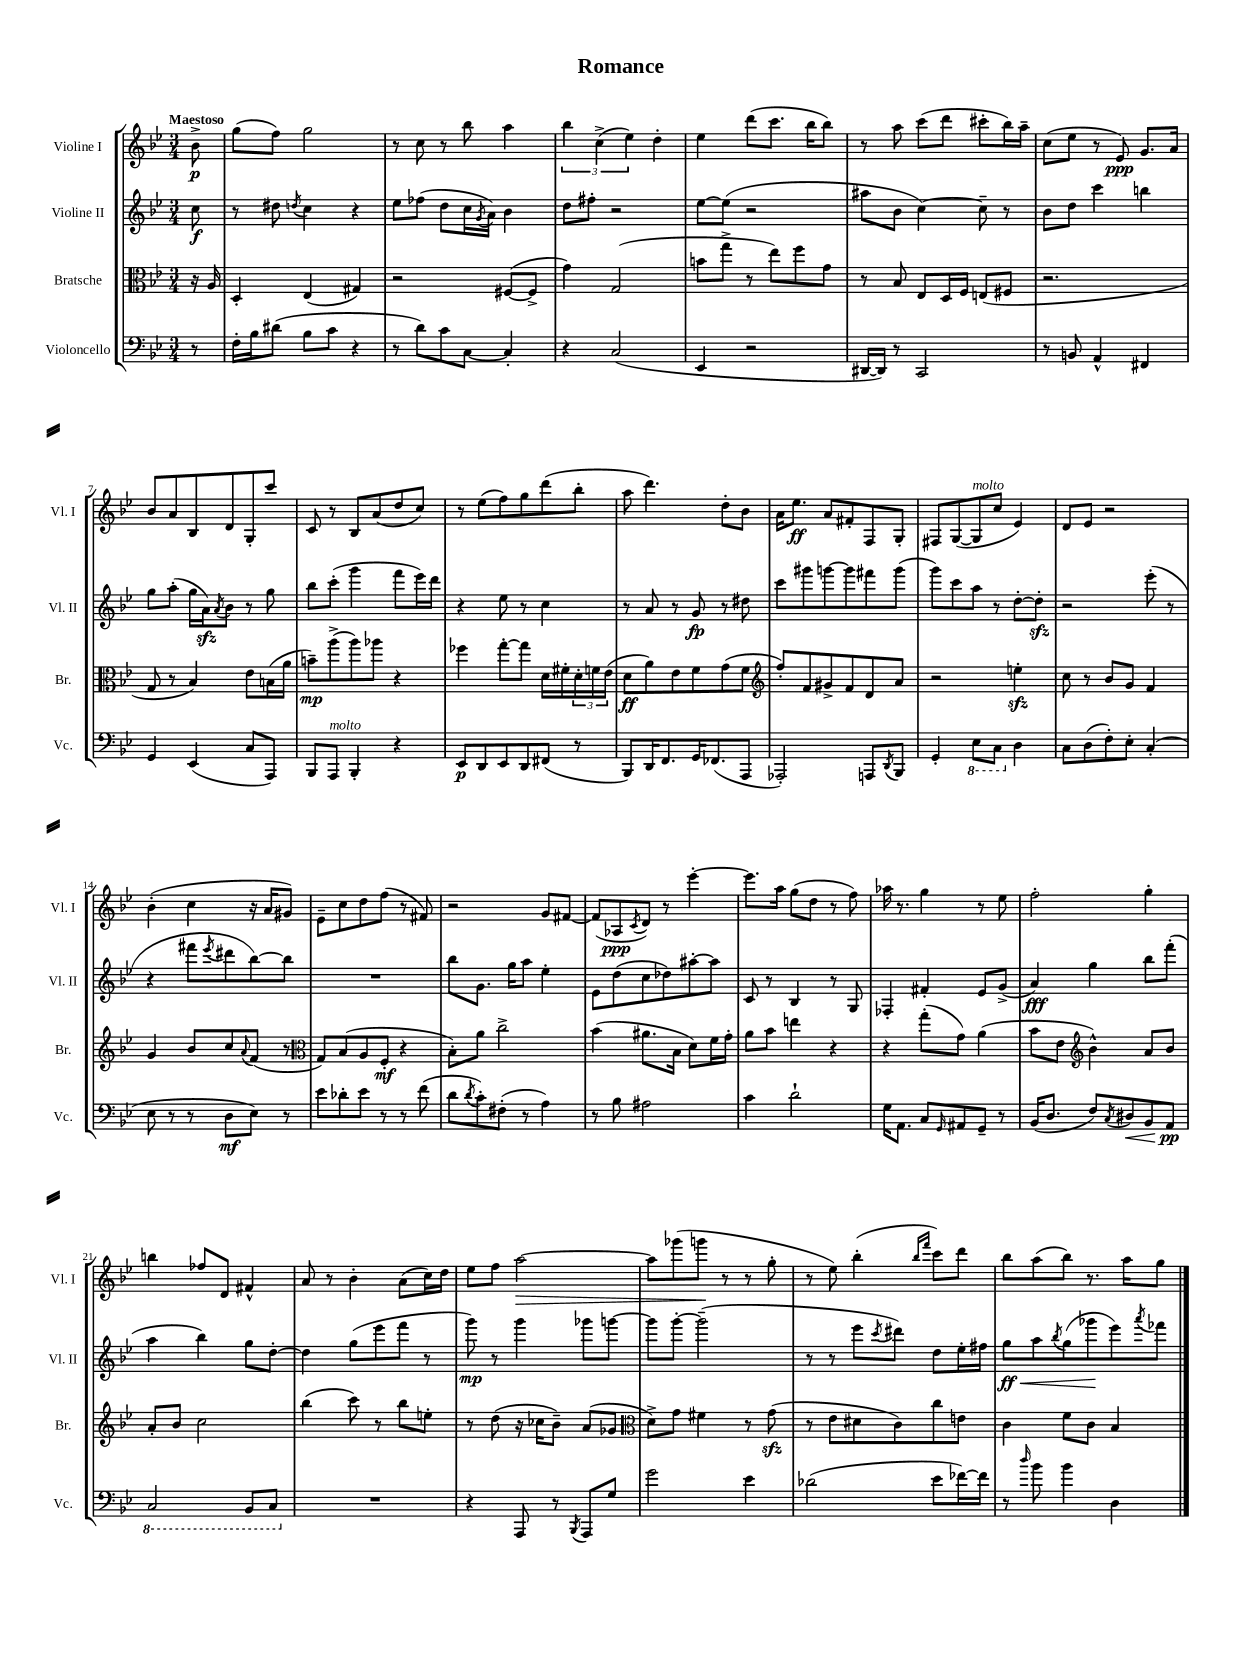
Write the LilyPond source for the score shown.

\header { title = "Romance" }
<<
\new StaffGroup <<
\new Staff = "s0" \with { instrumentName = "Violine I" shortInstrumentName = "Vl. I" } {
    \clef treble \key bes \major \numericTimeSignature \time 3/4 \partial 8 \tempo "Maestoso"
    bes'8->\p |
    g''8( f''8) g''2 |
    r8 c''8 r8 bes''8 a''4 |
    \tuplet 3/2 { bes''4 c''4->( ees''4) } d''4-. |
    ees''4 d'''8( c'''8. bes''16 bes''8) |
    r8 a''8 c'''8( d'''8 cis'''8-. bes''16) a''16-- |
    c''8( ees''8 r8 ees'8\ppp) g'8. a'16 |
    bes'8 a'8 bes8 d'8 g8-. c'''8 |
    c'8 r8 bes8 a'8( d''8 c''8) |
    r8 ees''8( f''8) g''8 d'''8( bes''8-. |
    a''8 d'''4.) d''8-. bes'8 |
    a'16 ees''8.\ff a'8 fis'8-. f8 g8-. |
    fis8 g8~( g8^\markup { \italic "molto" } c''8 ees'4) |
    d'8 ees'8 r2 |
    bes'4-.( c''4 r16 a'16 gis'8) |
    ees'8-- c''8 d''8 f''8( r8 fis'8) |
    r2 g'8 fis'8~ |
    fis'8( aes8\ppp \acciaccatura { c'8 } d'8) r8 ees'''4~-. |
    ees'''8. a''16 g''8( d''8 r8 f''8) |
    aes''16 r8. g''4 r8 ees''8 |
    f''2-. g''4-. |
    b''4 fes''8 d'8 fis'4-^ |
    a'8 r8 bes'4-. a'8( c''16) d''16 |
    ees''8 f''8 a''2~\> |
    a''8 ges'''8( g'''8\! r8 r8 g''8-. |
    r8 ees''8) bes''4-.( \grace { bes''16 f'''16 } c'''8) d'''8 |
    bes''8 a''8( bes''8) r8. a''16 g''8 \bar "|." |
}
\new Staff = "s1" \with { instrumentName = "Violine II" shortInstrumentName = "Vl. II" } {
    \clef treble \key bes \major \numericTimeSignature \time 3/4 \partial 8
    c''8\f |
    r8 dis''8 \acciaccatura { d''8 } c''4 r4 |
    ees''8 fes''8( d''8 c''16 \acciaccatura { g'8 } a'16) bes'4 |
    d''8 fis''8-. r2 |
    ees''8~ ees''8( r2 |
    ais''8 bes'8 c''4~) c''8-- r8 |
    bes'8 d''8 c'''4 b''4 |
    g''8 a''8-.( g''16 a'16\sfz) \acciaccatura { a'8 } bes'8 r8 g''8 |
    bes''8 c'''8-.( g'''4 f'''8 ees'''16) d'''16 |
    r4 ees''8 r8 c''4 |
    r8 a'8 r8 g'8\fp r8 dis''8 |
    c'''8 gis'''8 g'''8~ g'''8 fis'''8 g'''8( |
    g'''8) c'''8 a''8 r8 d''8~-. d''8-.\sfz |
    r2 ees'''8-.( r8 |
    r4 fis'''8 \acciaccatura { ees'''8 } dis'''8 bes''8~) bes''8 |
    R2. |
    bes''8 g'8. g''16 a''8 ees''4-. |
    ees'8 d''8( c''8 des''8) ais''8~-. ais''8 |
    c'8 r8 bes4 r8 g8 |
    fes4-. fis'4-. ees'8 g'8->( |
    a'4\fff) g''4 bes''8 f'''8-.( |
    a''4 bes''4) g''8 d''8~-. |
    d''4 g''8( ees'''8 f'''8 r8 |
    g'''8\mp) r8 g'''4 ges'''8 g'''8~ |
    g'''8 g'''8~-. g'''2--( |
    r8 r8 ees'''8 \acciaccatura { c'''8 } dis'''8) d''8 ees''16-. fis''16 |
    g''8\ff\< a''8 \acciaccatura { bes''8 } g''8( ges'''8\! ees'''8) \acciaccatura { a'''8 } fes'''8 \bar "|." |
}
\new Staff = "s2" \with { instrumentName = "Bratsche" shortInstrumentName = "Br." } {
    \clef alto \key bes \major \numericTimeSignature \time 3/4 \partial 8
    r16 a16 |
    d4-. ees4( gis4) |
    r2 fis8~( fis8-> |
    g'4) g2( |
    b'8 g''8-> r8 ees''8) f''8 g'8 |
    r8 bes8 ees8 d16 f16 e8( fis8 |
    r2. |
    g8 r8 bes4) ees'8 b16( a'16 |
    b'8--\mp) a''8->( a''8) aes''8 r4 |
    fes''4 g''8~-. g''8 d'16 fis'16-. \tuplet 3/2 { d'16-. f'16 ees'16( } |
    d'8\ff a'8) ees'8 f'8 g'8( f'8 |
    \clef treble f''8-.) f'8 gis'8-> f'8 d'8 a'8 |
    r2 e''4-.\sfz |
    c''8 r8 bes'8 g'8 f'4 |
    g'4 bes'8 c''8 \appoggiatura { a'8 } f'8( r8 |
    \clef alto g8) bes8( a8 f8-.\mf r4 |
    bes8-.) a'8 c''2-> |
    bes'4( ais'8. bes16 d'8) f'16 g'16-. |
    a'8 bes'8 e''4 r4 |
    r4 g''8-.( g'8) a'4( |
    bes'8 ees'8 \clef treble bes'4-^) a'8 bes'8 |
    a'8-. bes'8 c''2 |
    bes''4( c'''8) r8 bes''8 e''8-. |
    r8 d''8( r16 ces''16 bes'8--) a'8( ges'8 |
    \clef alto d'8->) g'8 fis'4 r8 g'8\sfz( |
    r8 ees'8 dis'8 c'8) c''8 e'8 |
    c'4 f'8 c'8 bes4 \bar "|." |
}
\new Staff = "s3" \with { instrumentName = "Violoncello" shortInstrumentName = "Vc." } {
    \clef bass \key bes \major \numericTimeSignature \time 3/4 \partial 8
    r8 |
    f16-. bes16 dis'8( bes8 c'8 r4 |
    r8 d'8) c'8 c8~ c4-. |
    r4 c2( |
    ees,4 r2 |
    dis,16~ dis,16) r8 c,2 |
    r8 b,8 a,4-^ fis,4 |
    g,4 ees,4( c8 a,,8) |
    bes,,8 a,,8^\markup { \italic "molto" } bes,,4-. r4 |
    ees,8\p d,8 ees,8 d,8 fis,8( r8 |
    bes,,8) d,16 f,8. g,16 fes,8.( a,,8 |
    aes,,2-.) a,,8 \acciaccatura { d,8 } bes,,8 |
    g,4-. \ottava #-1 ees,8 c,8 \ottava #0 d4 |
    c8 d8( f8-.) ees8-. c4-.( |
    ees8 r8 r8 d8\mf ees8) r8 |
    ees'8 des'8-. ees'8 r8 r8 f'8( |
    d'8 \acciaccatura { d'8 } c'8-.) fis8-.( r8 a4) |
    r8 bes8 ais2 |
    c'4 d'2-! |
    g16 a,8. c8 \grace { g,16 } ais,8 g,8-- r8 |
    bes,16( d8. f8) \acciaccatura { c8 } dis8\< bes,8 a,8\pp\! |
    \ottava #-1 c,2 bes,,8 c,8 \ottava #0 |
    R2. |
    r4 a,,8 r8 \acciaccatura { bes,,8 } a,,8 g8 |
    g'2 ees'4 |
    des'2( ees'8 fes'16~) fes'16 |
    r8 \grace { d''16 } bes'8 bes'4 d4 \bar "|." |
}
>>
>>
